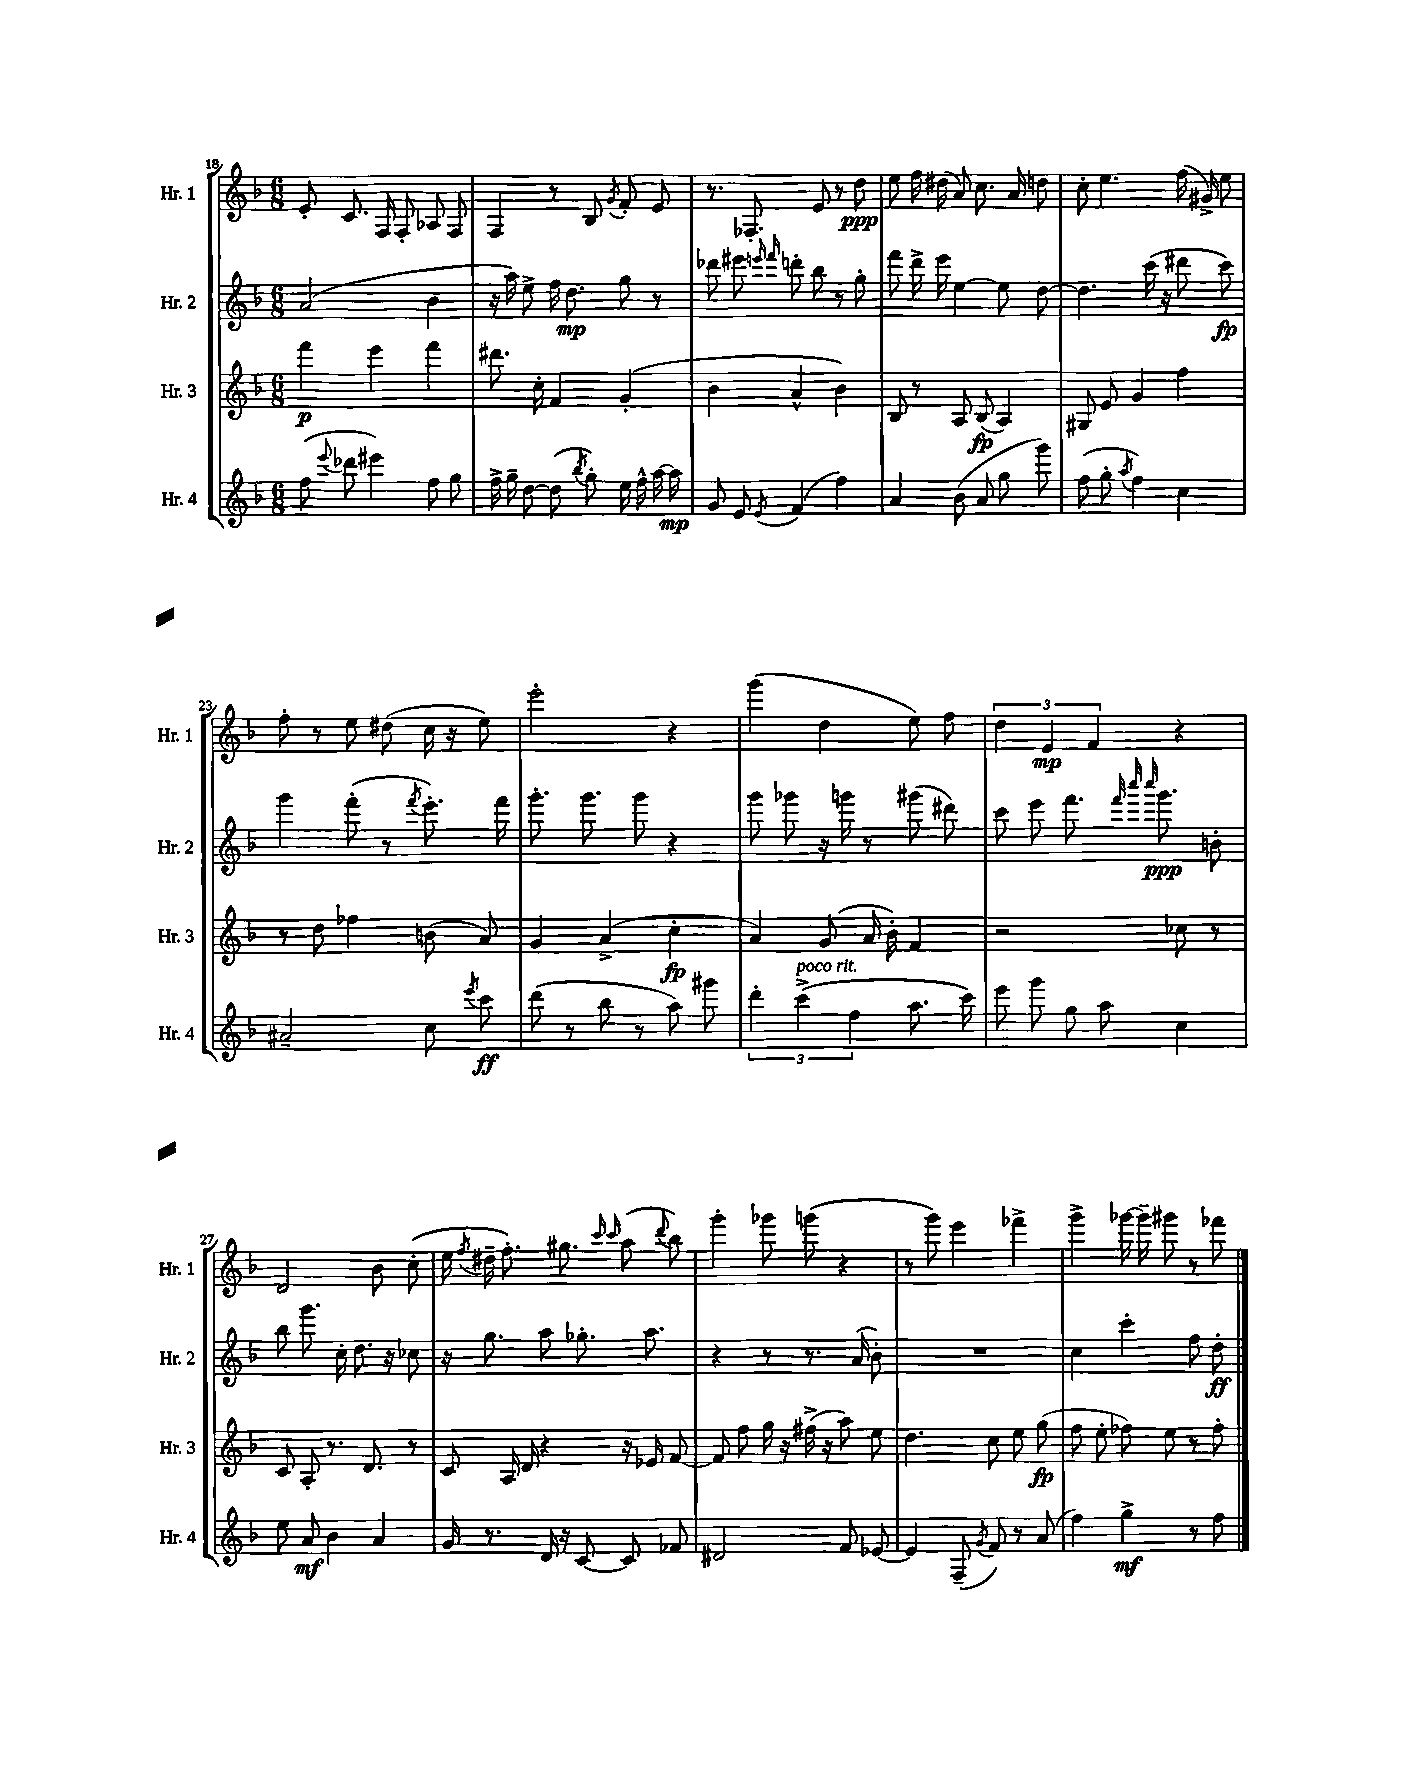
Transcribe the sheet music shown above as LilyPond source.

<<
\new StaffGroup <<
\new Staff = "s0" \with { instrumentName = "Hr. 1" shortInstrumentName = "Hr. 1" } {
    \clef treble \key f \major \numericTimeSignature \time 6/8
    \autoBeamOff e'8-. c'8. f16 f8-. aes8 f8 |
    f4 r8 bes8 \acciaccatura { g'8 } f'8-. e'8 |
    r8. fes8.-. e'8 r8 d''8\ppp |
    e''8 f''16 dis''16( a'8) c''8. a'16 d''8 |
    c''8-. e''4. f''16( gis'16->) e''8 |
    f''8-. r8 e''8 dis''8( c''16 r16 e''8) |
    e'''2-. r4 |
    g'''4( d''4 e''8) f''8 |
    \tuplet 3/2 { d''4 e'4\mp f'4 } r4 |
    d'2 bes'8 c''8-.( |
    e''16 \acciaccatura { f''8 } dis''16-- f''8.-.) gis''8. \grace { c'''16 c'''16 } a''8( \appoggiatura { d'''8 } bes''8) |
    g'''4-. ges'''8 g'''8( r4 |
    r8 g'''8) e'''4 fes'''4-> |
    g'''4-> ges'''16~ ges'''16-- gis'''8 r8 fes'''8 \bar "|." |
}
\new Staff = "s1" \with { instrumentName = "Hr. 2" shortInstrumentName = "Hr. 2" } {
    \clef treble \key f \major \numericTimeSignature \time 6/8
    \autoBeamOff a'2( bes'4 |
    r16 a''16) e''8-> f''16 d''8.\mp g''8 r8 |
    des'''8 eis'''8 \grace { e'''16 f'''16 } d'''8-. bes''8 r8 g''8-. |
    f'''8 d'''16-> e'''16 e''4~ e''8 d''8~ |
    d''4. c'''16( r16 dis'''8 c'''8\fp) |
    g'''4 f'''8-.( r8 \acciaccatura { f'''8 } e'''8.-.) f'''16 |
    g'''8.-. g'''8. g'''8 r4 |
    g'''8 ges'''8 r16 g'''16 r8 gis'''8( dis'''8) |
    c'''8 e'''8 f'''8. \grace { f'''32 c''''32 c''''32 } g'''8.\ppp b'8-. |
    bes''8 g'''8. c''16-. d''8. r16 ces''8 |
    r16 g''8. a''8 ges''8.-. a''8. |
    r4 r8 r8. a'16( bes'8-.) |
    R2. |
    c''4 c'''4-. f''8 d''8-.\ff \bar "|." |
}
\new Staff = "s2" \with { instrumentName = "Hr. 3" shortInstrumentName = "Hr. 3" } {
    \clef treble \key f \major \numericTimeSignature \time 6/8
    \autoBeamOff f'''4\p e'''4 f'''4 |
    dis'''8. c''16-. f'4 g'4-.( |
    bes'4 a'4-^ bes'4) |
    bes8 r8 a8 bes8\fp( a4) |
    gis8 e'8 g'4 f''4 |
    r8 d''8 fes''4 b'8( a'8) |
    g'4 a'4->( c''4-.\fp |
    a'4) g'8( a'16 bes'16-.) f'4 |
    r2 ces''8 r8 |
    c'8 a8-. r8. d'8. r8 |
    c'8 a16 d'16 r4 r16 ees'16 f'8~ |
    f'8 f''8 g''16 r16 fis''16->( r16 a''8) e''8 |
    d''4. c''8 e''8 g''8\fp( |
    f''8 e''8-. fes''8) e''8 r8 fes''8-. \bar "|." |
}
\new Staff = "s3" \with { instrumentName = "Hr. 4" shortInstrumentName = "Hr. 4" } {
    \clef treble \key f \major \numericTimeSignature \time 6/8
    \autoBeamOff f''8( \appoggiatura { e'''8 } des'''8 eis'''4) f''8 g''8 |
    f''16-> g''16-- d''8~ d''8( \acciaccatura { bes''8 } g''8-.) e''16 f''16-^ a''16~ a''16\mp |
    g'8 e'8 \acciaccatura { e'8 } f'4( f''4) |
    a'4 bes'8( a'8 g''8 g'''8) |
    f''8( g''8-. \acciaccatura { a''8 } f''4) c''4 |
    ais'2-- c''8 \acciaccatura { e'''8 } c'''8\ff |
    d'''8( r8 bes''8 r8 a''8) gis'''8 |
    \tuplet 3/2 { d'''4-. c'''4->^\markup { \italic "poco rit." }( f''4 } a''8. c'''16) |
    e'''8 g'''8 g''8 a''8 c''4 |
    e''8 a'8\mf bes'4 a'4 |
    g'16 r8. d'16 r16 c'8~ c'8 fes'8 |
    dis'2 f'8 ees'8~ |
    ees'4 f8--( \acciaccatura { g'8 } f'8) r8 a'8( |
    f''4) g''4->\mf r8 f''8 \bar "|." |
}
>>
>>
\layout { \context { \Score currentBarNumber = #18 } }
